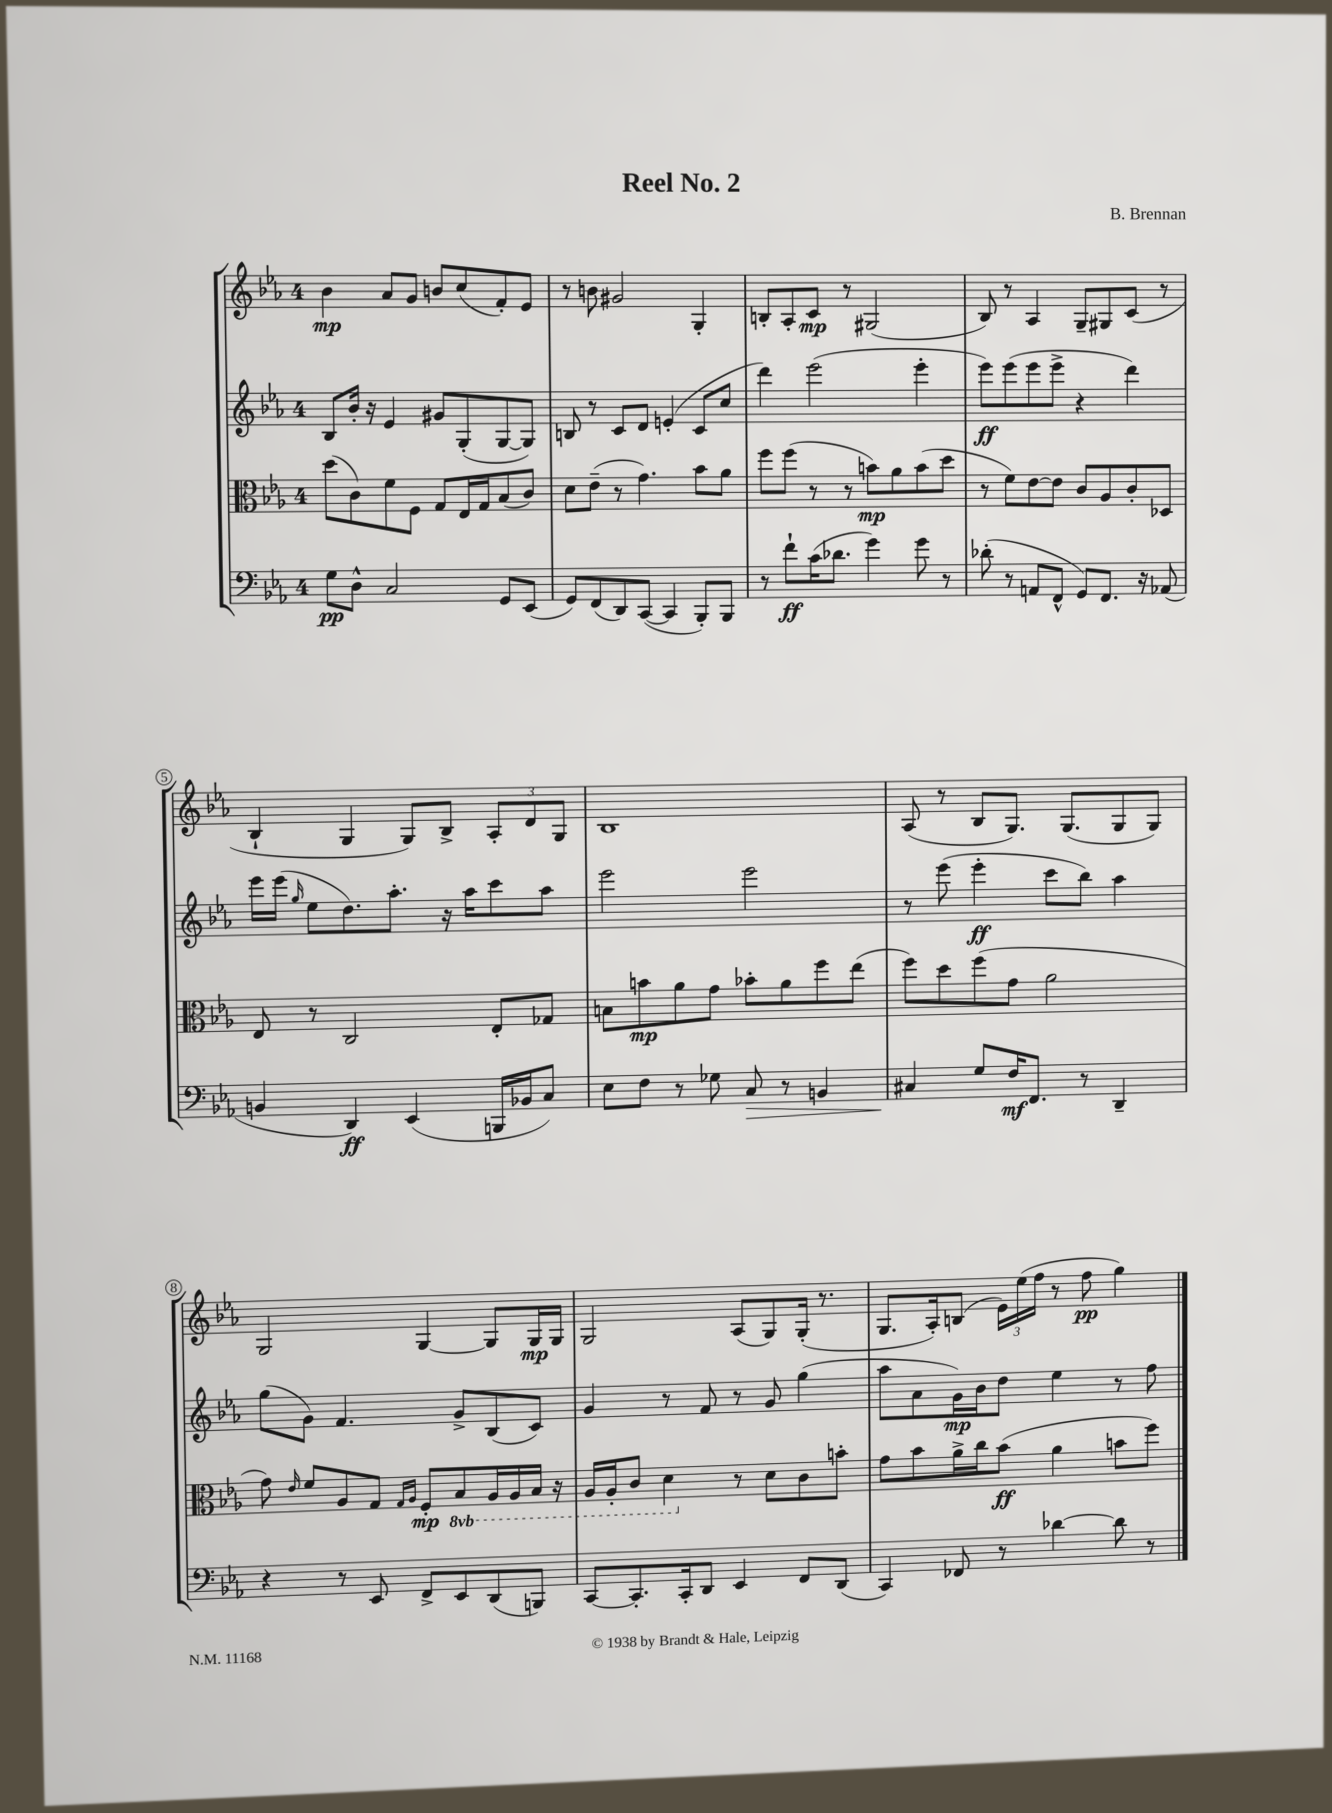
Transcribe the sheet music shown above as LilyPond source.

\header { title = "Reel No. 2" composer = "B. Brennan" }
<<
\new StaffGroup <<
\new Staff = "s0" {
    \clef treble \key ees \major \once \override Staff.TimeSignature.style = #'single-digit \time 4/4
    \autoBeamOff bes'4\mp aes'8[ g'8] b'8[ c''8( f'8-.) ees'8] |
    r8 b'8 gis'2 g4-. |
    b8[-. aes8-. c'8]\mp r8 gis2( |
    bes8) r8 aes4 g8[-- gis8 c'8]( r8 |
    bes4-! g4 g8[) bes8]-> \tuplet 3/2 { aes8[-. d'8 g8] } |
    bes1 |
    aes8( r8 bes8[ g8.]) g8.[( g8 g8]) |
    g2 g4~ g8[ g16\mp g16] |
    g2 aes8[( g8) g16]-.( r8. |
    g8.[ aes16-.) b8]( \tuplet 3/2 { ees'16[) ees''16( f''16] } r8 f''8\pp g''4) \bar "|." |
}
\new Staff = "s1" {
    \clef treble \key ees \major \once \override Staff.TimeSignature.style = #'single-digit \time 4/4
    \autoBeamOff bes8[ bes'16]-. r16 ees'4 gis'8[ g8-.( g8~ g8]) |
    b8 r8 c'8[ d'8] e'4-.( c'8[ c''8] |
    d'''4) ees'''2( ees'''4-. |
    ees'''8[\ff) ees'''8( ees'''8 ees'''8]-> r4 d'''4) |
    ees'''16[ ees'''16]( \grace { g''16 } ees''8[ d''8.) aes''8.]-. r16 aes''16[ c'''8 aes''8] |
    ees'''2 ees'''2 |
    r8 ees'''8( ees'''4-.\ff c'''8[ bes''8]) aes''4 |
    g''8[( g'8]) f'4. g'8[-> bes8( c'8]) |
    g'4 r8 f'8 r8 g'8 g''4( |
    aes''8[ aes'8 g'16\mp) bes'16 d''8] ees''4 r8 f''8 \bar "|." |
}
\new Staff = "s2" {
    \clef alto \key ees \major \once \override Staff.TimeSignature.style = #'single-digit \time 4/4 \set Staff.ottavationMarkups = #ottavation-simple-ordinals
    \autoBeamOff d''8[( c'8) f'8 f8] g8[ ees16 g16 bes8( c'8]) |
    d'8[ ees'8]--( r8 g'4.) bes'8[ aes'8] |
    f''8[ f''8]( r8 r8 b'8[\mp) aes'8 b'8( d''8] |
    r8 f'8[) ees'8~ ees'8] c'8[ aes8 c'8-. des8] |
    ees8 r8 c2 ees8[-. ges8] |
    b8[ b'8\mp aes'8 g'8] bes'8[-. aes'8 f''8 ees''8]( |
    f''8[) d''8 f''8( g'8] aes'2 |
    g'8) \grace { ees'16 } f'8[ aes8 g8] \grace { g16[ aes16] } f8[-.\mp \ottava #-1 bes,8 aes,16 aes,16 bes,16] r16 |
    aes,16[ aes,16-. c8] d4 \ottava #0 r8 d'8[ c'8 b'8]-. |
    g'8[ bes'8 aes'16-> c''16 bes'8]\ff( aes'4 b'8[ f''8]) \bar "|." |
}
\new Staff = "s3" {
    \clef bass \key ees \major \once \override Staff.TimeSignature.style = #'single-digit \time 4/4
    \autoBeamOff g8[\pp d8]-^ c2 g,8[ ees,8]( |
    g,8[) f,8( d,8) c,8]~( c,4 bes,,8[-.) bes,,8] |
    r8 f'8[-!\ff c'16( des'8.] g'4) g'8 r8 |
    des'8-.( r8 a,8[ f,8]-^ g,8[) f,8.] r16 aes,8( |
    b,4 d,4\ff) ees,4( b,,16[ bes,16 c8]) |
    ees8[ f8] r8 ges8 c8\> r8 b,4 |
    cis4\! g8[ f16\mf f,8.] r8 d,4-- |
    r4 r8 ees,8 f,8[-> ees,8 d,8( b,,8]) |
    c,8[~ c,8.-. c,16-. d,8] ees,4 f,8[ d,8]( |
    c,4) fes,8 r8 des'4~ des'8 r8 \bar "|." |
}
>>
>>
\layout { \context { \Score \override BarNumber.stencil = #(make-stencil-circler 0.1 0.3 ly:text-interface::print) } }
